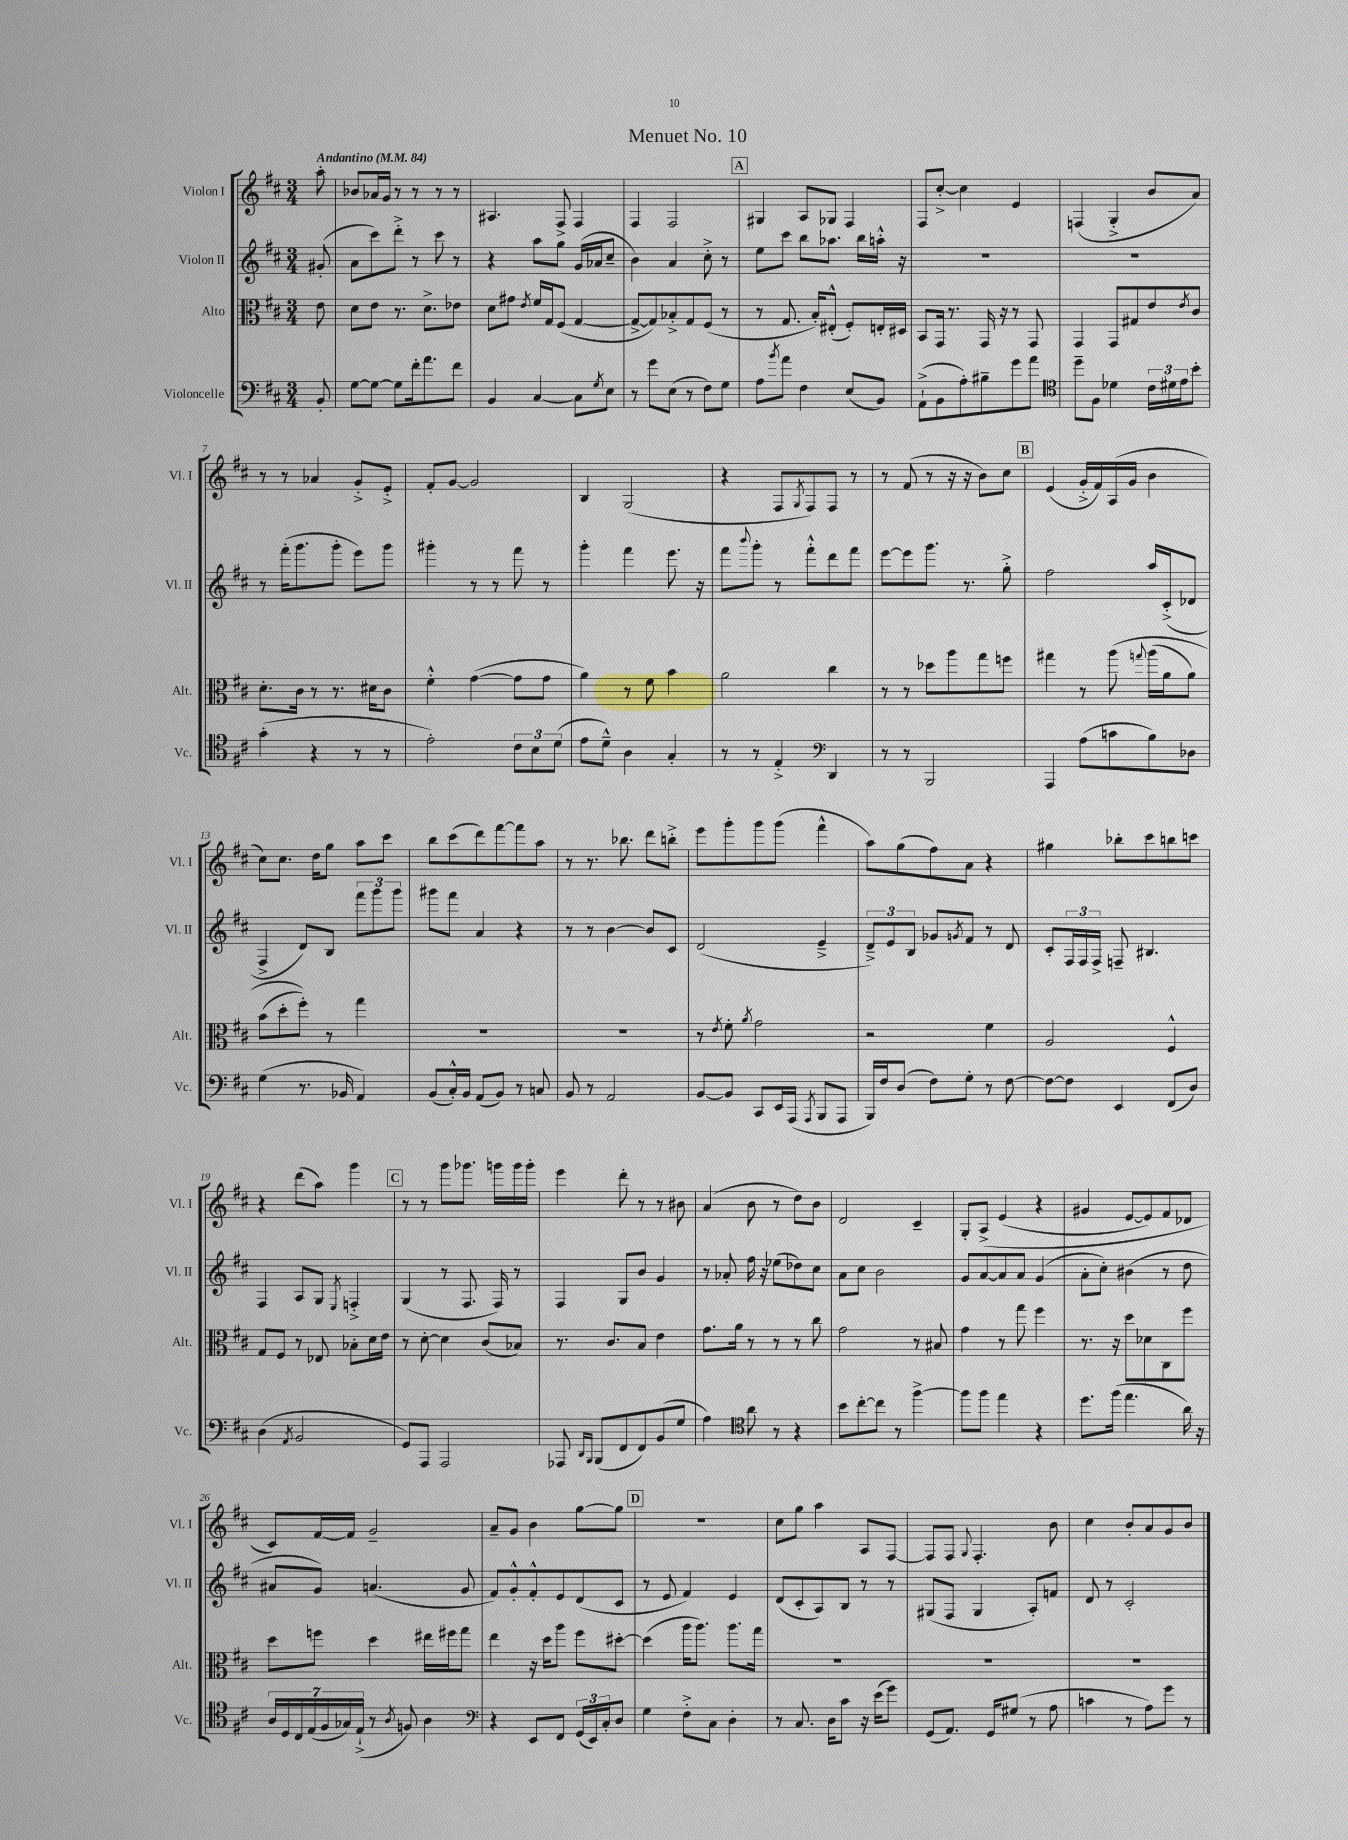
\header { title = "Menuet No. 10" }
<<
\new StaffGroup <<
\new Staff = "s0" \with { instrumentName = "Violon I" shortInstrumentName = "Vl. I" } {
    \clef treble \key d \major \numericTimeSignature \time 3/4 \partial 8 \tempo "Andantino" 4 = 84
    a''8-. |
    bes'8 aes'16 g'16 r8 r8 r8 r8 |
    ais4. fis8-> fis4 |
    fis4 fis2 |
    \mark \markup { \box "A" } gis4 a8 ges8 fis4 |
    fis8 cis''8~-.-> cis''4 e'4 |
    f4( g4-.-> b'8 a'8) |
    r8 r8 aes'4 g'8-.-> e'8-.-> |
    fis'8-. g'8~ g'2 |
    b4 g2( |
    r4 fis8 \acciaccatura { g8 } fis8) fis8 r8 |
    r8 fis'8( r8 r16 r16 b'8) cis''8 |
    \mark \markup { \box "B" } e'4( g'16-.-> fis'16) a16( g'16 b'4 |
    cis''8) cis''8. d''16 g''8 a''8 cis'''8 |
    b''8 cis'''8( d'''8) fis'''8~ fis'''8 a''8 |
    r8 r8. bes''8. d'''8 b''8-.-> |
    e'''8 g'''8-. g'''8 g'''8( fis'''4-^ |
    a''8) g''8( fis''8) a'8 r4 |
    gis''4 bes''8-. cis'''8 b''8 c'''8 |
    r4 d'''8( a''8) g'''4 |
    \mark \markup { \box "C" } r8 r8 g'''8 ges'''8. g'''16 g'''16 g'''16-. |
    e'''4 d'''8-. r8 r8 bis'8 |
    a'4( b'8 r8 d''8) b'8 |
    d'2 cis'4-- |
    g8-. a8->\( e'4( r4 |
    gis'4 e'8~ e'8) fis'8 des'8 |
    cis'8\) fis'16~ fis'16 g'2-- |
    a'8-- g'8 b'4 g''8~ g''8 |
    \mark \markup { \box "D" } R2. |
    cis''8 g''8 a''4 a8 fis8~ |
    fis8 fis8 \appoggiatura { g8 } fis4.-. b'8 |
    cis''4 b'8-. a'8 g'8 b'8 \bar "|." |
}
\new Staff = "s1" \with { instrumentName = "Violon II" shortInstrumentName = "Vl. II" } {
    \clef treble \key d \major \numericTimeSignature \time 3/4 \partial 8
    gis'8-.( |
    a'8 cis'''8) d'''8-.-> r8 cis'''8 r8 |
    r4 a''8 g''8 g'16( aes'16 cis''8-- |
    b'4) a'4 cis''8-.-> r8 |
    \mark \markup { \box "A" } e''8 cis'''8 b''8 aes''8. b''16 a''16-.-^ r16 |
    R2. |
    R2. |
    r8 fis'''16-.( g'''8. g'''8-. e'''8) g'''8 |
    gis'''4-. r8 r8 fis'''8 r8 |
    g'''4-. fis'''4 e'''8. r16 |
    fis'''8 \appoggiatura { b'''8 } g'''8-. r8 fis'''8-.-^ d'''8 fis'''8 |
    e'''8~ e'''8 g'''8. r8. g''8-.-> |
    \mark \markup { \box "B" } fis''2 a''16 cis'16-.->( des'8 |
    fis4-> d'8) b8 \tuplet 3/2 { fis'''8 g'''8 g'''8 } |
    gis'''8 fis'''8 a'4 r4 |
    r8 r8 b'4~ b'8 cis'8 |
    d'2( e'4---> |
    \tuplet 3/2 { d'8--->) e'8 b8 } ges'8 \acciaccatura { g'8 } fis'8 r8 d'8 |
    cis'8-. \tuplet 3/2 { fis16 fis16 fis16-> } f8-- bis4. |
    fis4 a8 g8 \acciaccatura { e8 } f4-.-> |
    \mark \markup { \box "C" } g4( r8 fis8. fis16) r8 |
    fis4 g8 b'8 g'4 |
    r8 aes'8-. fis''16 r16 ees''8( des''8) cis''8 |
    a'8 cis''8 b'2 |
    g'8 a'8~ a'8 a'8 g'4( |
    a'8-. cis''8-.) bis'4( r8 d''8 |
    ais'8 g'8) a'4.( g'8 |
    fis'8) g'8-.-^ fis'8-.-^ e'8 d'8( cis'8 |
    \mark \markup { \box "D" } r8 e'8 fis'4) e'4 |
    d'8( cis'8-. a8) b8 r8 r8 |
    gis8( fis8 gis4 a8-.) f'8 |
    d'8 r8 cis'2-. \bar "|." |
}
\new Staff = "s2" \with { instrumentName = "Alto" shortInstrumentName = "Alt." } {
    \clef alto \key d \major \numericTimeSignature \time 3/4 \partial 8
    e'8 |
    d'8 e'8 r8. d'8.-> ees'8 |
    d'8 gis'8 \acciaccatura { e'8 } fis'16 g16 fis8( g4~ |
    g8~-> g8) bes8-.-> g8 fis8( r8 |
    \mark \markup { \box "A" } r8 g8. b16-.) eis8-.-^( fis8-.) e16-. dis16 |
    b,8 g,16 r8. g,16 r16 r8 g,8 |
    g,4 g,8 gis8 e'8 \acciaccatura { e'8 } cis'8 |
    d'8.-. cis'16 r8 r8. dis'16 cis'8 |
    fis'4-.-^ g'4~( g'8 g'8 |
    a'4) r8 fis'8 b'4 |
    a'2 cis''4 |
    r8 r8 des''8 a''8 g''8 f''8 |
    \mark \markup { \box "B" } gis''4 r8 a''8\( \appoggiatura { g''8 } a''16( a'16 a'8) |
    b'8( d''8-. fis''8-.)\) r8 g''4 |
    R2. |
    R2. |
    r8 \acciaccatura { e'8 } fis'8-. \acciaccatura { a'8 } g'2 |
    r2 fis'4 |
    a2 fis4-^ |
    g8 fis8 r8 ees8 bes8-. d'16 e'16 |
    \mark \markup { \box "C" } r8 d'8~-. d'4 cis'8( bes8) |
    r8. cis'8. b8 e'4 |
    g'8. a'16 r8 r8 r8 cis''8 |
    g'2 r8 bis8 |
    g'4 r8 g''8 fis''4 |
    r8. r16 d''8 des'8 cis8 fis''8 |
    d''8 f''8 d''4 eis''16 fis''16 g''8 |
    e''4 r16 d''16 a''8 fis''8 dis''8~-. |
    \mark \markup { \box "D" } dis''4( a''16 a''8.) a''8. g''16 |
    R2. |
    R2. |
    R2. \bar "|." |
}
\new Staff = "s3" \with { instrumentName = "Violoncelle" shortInstrumentName = "Vc." } {
    \clef bass \key d \major \numericTimeSignature \time 3/4 \partial 8
    b,8-. |
    g8~ g8~ g8 fis'16-. a'8. fis'8 |
    b,4 cis4~ cis8 \acciaccatura { g8 } e8 |
    r8 g'8 e8( r8 fis8) g8 |
    \mark \markup { \box "A" } a8 \acciaccatura { b'8 } a'8 fis4 e8( b,8) |
    a,8-!->( b,8 a8-.) bis8-- g'8 a'8 |
    \clef tenor d''8-- fis8 des'4 \tuplet 3/2 { cis'16 dis'16 e'16 } b'8-. |
    g'4-.( r4 r8 r8 |
    e'2-.) \tuplet 3/2 { cis'8 b8 d'8( } |
    e'8 d'8---^) a4 g4-. |
    r8 r8 e4-.-> \clef bass d,4 |
    r8 r8 b,,2 |
    \mark \markup { \box "B" } a,,4 a8( c'8 b8) des8 |
    g4( r8. bes,16 a,4) |
    b,8( cis16-.-^) b,16 a,8( b,8) r8 c8 |
    b,8 r8 a,2 |
    b,8~ b,8 cis,8 e,16 a,,16( \acciaccatura { a,,8 } b,,8 a,,8 |
    b,,16) fis16 d8( fis8) g8-. r8 fis8~ |
    fis8~ fis8 e,4 fis,8( d8) |
    d4( \acciaccatura { a,8 } b,2 |
    \mark \markup { \box "C" } g,8) a,,8 a,,2 |
    aes,,8 \grace { d,16 b,,16 } b,,8( fis,8 fis,8) b,8( g8 |
    a4) \clef tenor a'8 r8 r4 |
    b'8 cis''8~-. cis''8 r8 fis''4~-> |
    fis''8 fis''8 e''4 r4 |
    d''8. fis''16( e''4. a'16) r16 |
    \tuplet 7/4 { a16 d16 cis16 e16( fis16 ges16) e16-!->( } r8 \acciaccatura { a8 } f8) a4 |
    \clef bass r4 e,8 fis,8 \tuplet 3/2 { g,16( e,16) cis16-. } d8 |
    \mark \markup { \box "D" } g4 fis8-.-> cis8 d4-. |
    r8 cis8. d16 cis'8 r16 e'16( g'8) |
    g,8( a,8.) g,16 gis8( r8 a8 |
    c'4 r8 a8) g'8 r8 \bar "|." |
}
>>
>>
